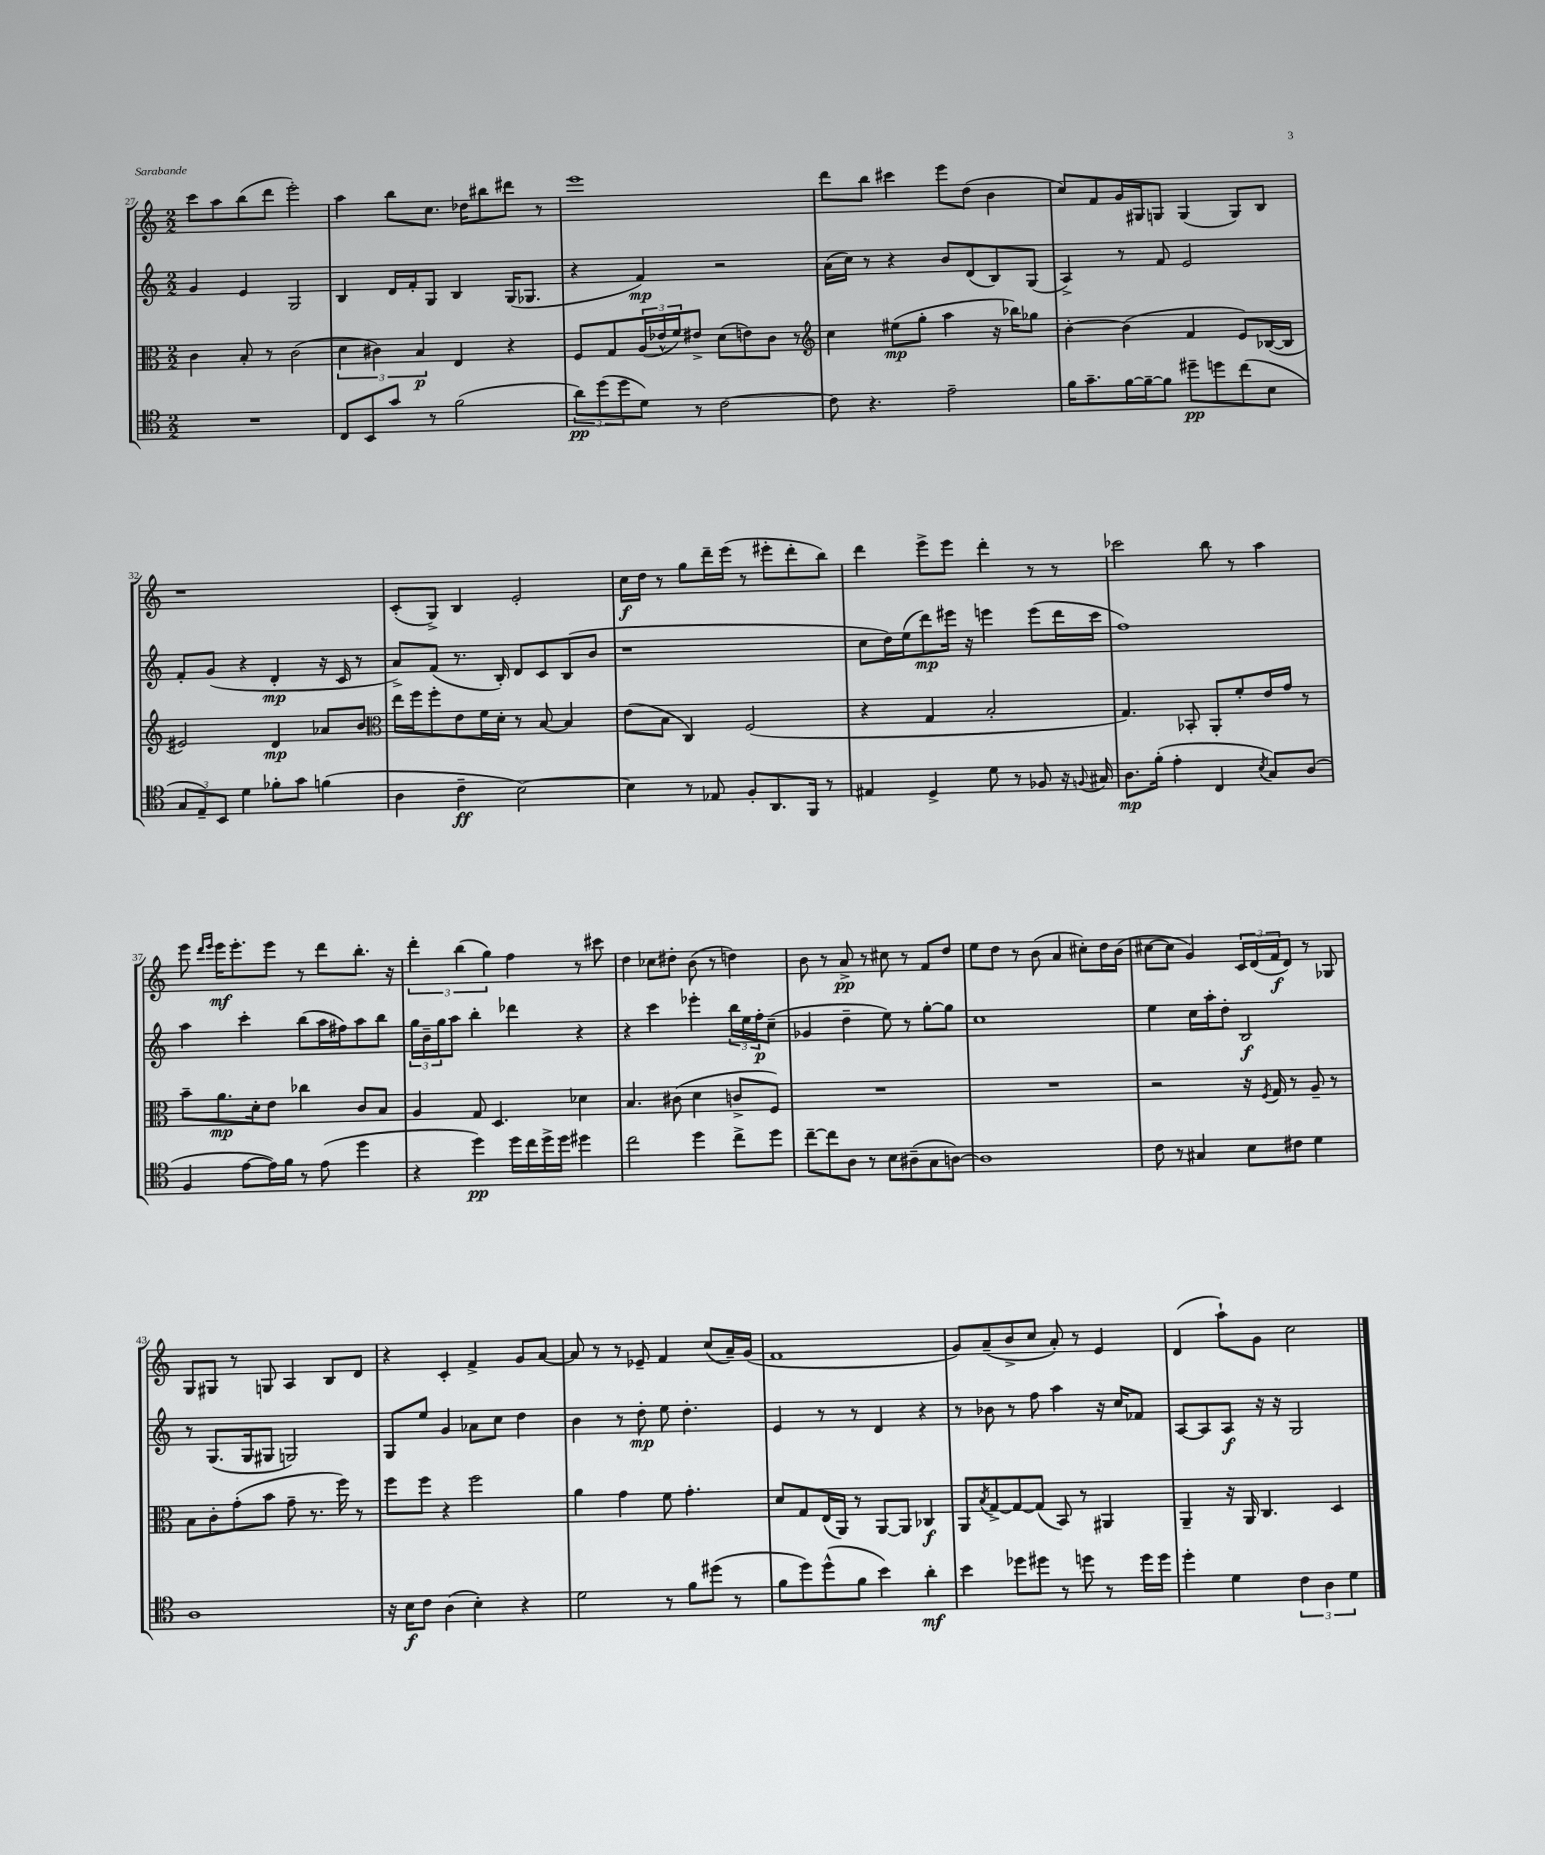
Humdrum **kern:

**kern	**kern	**kern	**kern
*staff4	*staff3	*staff2	*staff1
*clefC4	*clefC3	*clefG2	*clefG2
*k[]	*k[]	*k[]	*k[]
*M2/2	*M2/2	*M2/2	*M2/2
1r	4c\	4g/	8ccc\L
.	.	.	8aa\
.	8B'/	4e/	(8bb\
.	8r	.	8ddd\J
.	(2c\	2G/	2eee'\)
=	=	=	=
8C/L	6d\	4B/	4aa\
8BB/	.	.	.
.	6c#\)	.	.
8g/J	.	16d/LL	8bb\L
.	.	16f'/J	.
.	6B/	.	.
8r	.	8G/J	8.cc\J
(2f\	4E/	4B/	.
.	.	.	16dd-\LK
.	.	.	8bb#\
.	4r	(16G/LK	8ddd#\J
.	.	8.G-/J	.
.	.	.	8r
=	=	=	=
12a\L)	8F/L	4r	1eee
(12dd\	.	.	.
.	8G/	.	.
12dd\	.	.	.
8d\J)	(24A/L	4f/)	.
.	24e-^^/	.	.
.	24f/J)	.	.
8r	8e#^/J	.	.
[2c\	(8d\L	2r	.
.	8e\)	.	.
.	8c\J	.	.
.	8r	.	.
=	=	=	=
*	*clefG2	*	*
8c\]	4cc\	(16a\LL	8ddd\L
.	.	16cc\JJ)	.
4.r	.	8r	8bb\J
.	(8ee#\L	4r	4ccc#\
.	8gg'\J	.	.
2e~\	4aa\	8b/L	8eee\L
.	.	(8d/	(8dd\J
.	16r	8B/)	4b\
.	16bb-\LK)	.	.
.	8gg-\J	(8G/J	.
=	=	=	=
16f\LK	[4b'\	4A^/)	8cc/L)
8.g~\	.	.	.
.	.	.	8f/
[16f\L	(4b\]	8r	16g/L
16f~\_J	.	.	16G#/J
8f\]J	.	8f/	8G/J
8dd#~\L	4f/	2e/	(4G/
8dd\	.	.	.
(8cc\	8e/L)	.	8G/L)
8B\J	([16B-/L	.	8B/J
.	16B-/]JJ	.	.
=	=	=	=
12G/L	2e#/)	8f'/L	1r
12E~/)	.	.	.
.	.	(8g/J	.
12BB/J	.	.	.
4d\	.	4r	.
8f-'\L	4d/	4d'/	.
8g\J	.	.	.
(4f\	8a-/L	16r	.
.	.	16c/	.
.	8b/J	8r	.
=	=	=	=
*	*clefC3	*	*
4A\	16ee\LL	8a^/L)	(8c'/L
.	16ff\J	.	.
.	8ff'\	(8f/J	8G^/J)
4c~\	8e\	8.r	4B/
.	16f\L	.	.
.	16d'\JJ	16B'/)	.
[2B\)	8r	8d/L	2e'/
.	[8B/	8c/	.
.	4B/]	(8B/	.
.	.	8b/J	.
=	=	=	=
4B\]	(8e\L	1r	16cc\LL
.	.	.	16dd\JJ
.	8B\J	.	8r
8r	4C/)	.	8gg\L
8E-/	.	.	16ddd~\L
.	.	.	(16eee\JJ
8F'/L	(2F/	.	8r
8.AA/	.	.	8eee#'\L
.	.	.	8ddd'\
16FF/Jk	.	.	.
8r	.	.	8bb\J)
=	=	=	=
4E#/	4r	8cc\L	4ddd\
.	.	16dd\L)	.
.	.	(16ee\J	.
4D^/	4G/	8ddd\)	8eee^\L
.	.	16eee#\Jk	8eee\J
.	.	16r	.
8d\	2B'/	4eee\	4ddd'\
8r	.	.	.
8F-/	.	(8eee\L	8r
16r	.	16ddd\L	8r
8qqF/	.	.	.
16G#/	.	16ccc\JJ	.
=	=	=	=
8.A\L	4.G/)	1ff)	2ccc-\
(16f'\Jk	.	.	.
4e'\	.	.	.
.	8BB-'/	.	.
4C/	8AA'/L	.	8bb\
.	8f'/	.	8r
8qB/	.	.	.
8G/L)	16e/L	.	4aa\
.	16g/JJ	.	.
(8A/J	8r	.	.
=	=	=	=
4F/	8b~\L	4aa\	8eee\
.	.	.	16qqddd/LL
.	.	.	16qqeee/JJ
.	8.a\	.	16eee\LK
.	.	.	8.eee'\
[8e\L	.	4ccc'\	.
.	16d'\k	.	.
16e\]L)	8e\J	.	8eee\J
16f\JJ	.	.	.
8r	4cc-\	(8bb\L	8r
(8e\	.	16aa\L	8ddd\L
.	.	16ff#\J)	.
4dd\	8c/L	8aa\	8.bb'\J
.	8B/J	8bb\J	.
.	.	.	16r
=	=	=	=
4r	4A/	24gg\LL	6ddd'\
.	.	24b~\	.
.	.	24gg\J	.
.	.	8aa\J	.
.	.	.	(6bb\
4dd\)	8G/	4bb'\	.
.	.	.	6gg\)
.	4.D/	.	.
16dd\LL	.	4ddd-\	4ff\
16cc\	.	.	.
16dd^\	.	.	.
16dd\JJ	.	.	.
4dd#\	4d-\	4r	8r
.	.	.	8ccc#\
=	=	=	=
2cc\	4.B/	4r	4dd\
.	.	4ccc\	8cc-\L
.	(8c#\	.	8dd#'\J
4dd\	4d\	4eee-'\	(8b\
.	.	.	8r
8cc^\L	8c^/L	24bb\LL	4dd\)
.	.	24ee\	.
.	.	24ff'\J	.
8dd\J	8F/J)	(8cc~\J	.
=	=	=	=
[8cc~\L	1r	4g-/	8b\
8cc\]	.	.	8r
8A\J	.	4dd~\	8a^/
8r	.	.	8r
8B\L	.	8ee\)	8cc#\
(8A#~\	.	8r	8r
8G\	.	[8gg'\L	8f/L
[8A\J)	.	8gg\]J	8dd/J
=	=	=	=
1A]	1r	1cc	8ee\L
.	.	.	8dd\J
.	.	.	8r
.	.	.	(8b\
.	.	.	4a/
.	.	.	8cc#'\L)
.	.	.	16dd\L
.	.	.	(16b\JJ
=	=	=	=
8c\	2r	4ee\	[8cc#\L
8r	.	.	8cc#\]J
4G#/	.	16cc\LL	4g/)
.	.	16aa'\J	.
.	.	8dd'\J	.
8B\L	16r	2B/	24c/LL
.	.	.	(24d/
.	8qF/	.	.
.	16G/	.	.
.	.	.	24f/J
8c#\J	8r	.	8d/J)
4d\	8A~/	.	8r
.	8r	.	8G-/
=	=	=	=
1A	8B\L	8r	8G/L
.	8c'\	(8.G/L	8G#/J
.	(8g'\	.	8r
.	.	16G/k	.
.	8b\J	8G#/J	8G/
.	8g~\	2G/)	4A/
.	8.r	.	.
.	.	.	8B/L
.	16ff\)	.	.
.	8r	.	8d/J
=	=	=	=
16r	8ff\L	8G/L	4r
16B\LK	.	.	.
8c\J	8ff\J	8ee/J	.
(4A\	4r	4g/	4c'/
4B'\)	2ff\	8a-\L	4f^/
.	.	8cc\J	.
4r	.	4dd\	8g/L
.	.	.	[8a/J
=	=	=	=
2d\	4a\	4b\	8a/]
.	.	.	8r
.	4g\	8r	8r
.	.	8dd'\	8e-~/
8r	8f\	8ee\	4f/
8f\L	4.g'\	4.dd'\	.
(8dd#\J	.	.	(8cc/L
8r	.	.	16a~/L)
.	.	.	(16g/JJ
=	=	=	=
8f\L	8d/L	4e/	1f
8dd\)	8G/	.	.
(8dd^^\	(16E/L	8r	.
.	16AA/JJ)	.	.
8f\J	8r	8r	.
4b\)	[8AA/L	4d/	.
.	8AA/]J	.	.
4a'\	4C-/	4r	.
=	=	=	=
4b\	8AA/L	8r	8g/L)
.	8qB/	.	.
.	[8G^/	8b-\	(8a~/
8dd-\L	8G/_	8r	8b^/
8dd#\J	(8G/]J	8ff\	8cc/J
8r	8BB/)	4aa\	8a'/)
8dd\	8r	.	8r
8r	4AA#/	16r	4e/
.	.	16cc/LK	.
16dd\LL	.	8f-/J	.
16dd\JJ	.	.	.
=	=	=	=
4dd'\	4AA~/	[8A/L	(4d/
.	.	8A/]	.
4d\	16r	8A/J	8aa`\L)
.	16AA/	.	.
.	4.C/	16r	8g\J
.	.	16r	.
6c\	.	2G/	2cc\
6A\	.	.	.
.	4D/	.	.
6d\	.	.	.
==	==	==	==
*-	*-	*-	*-
